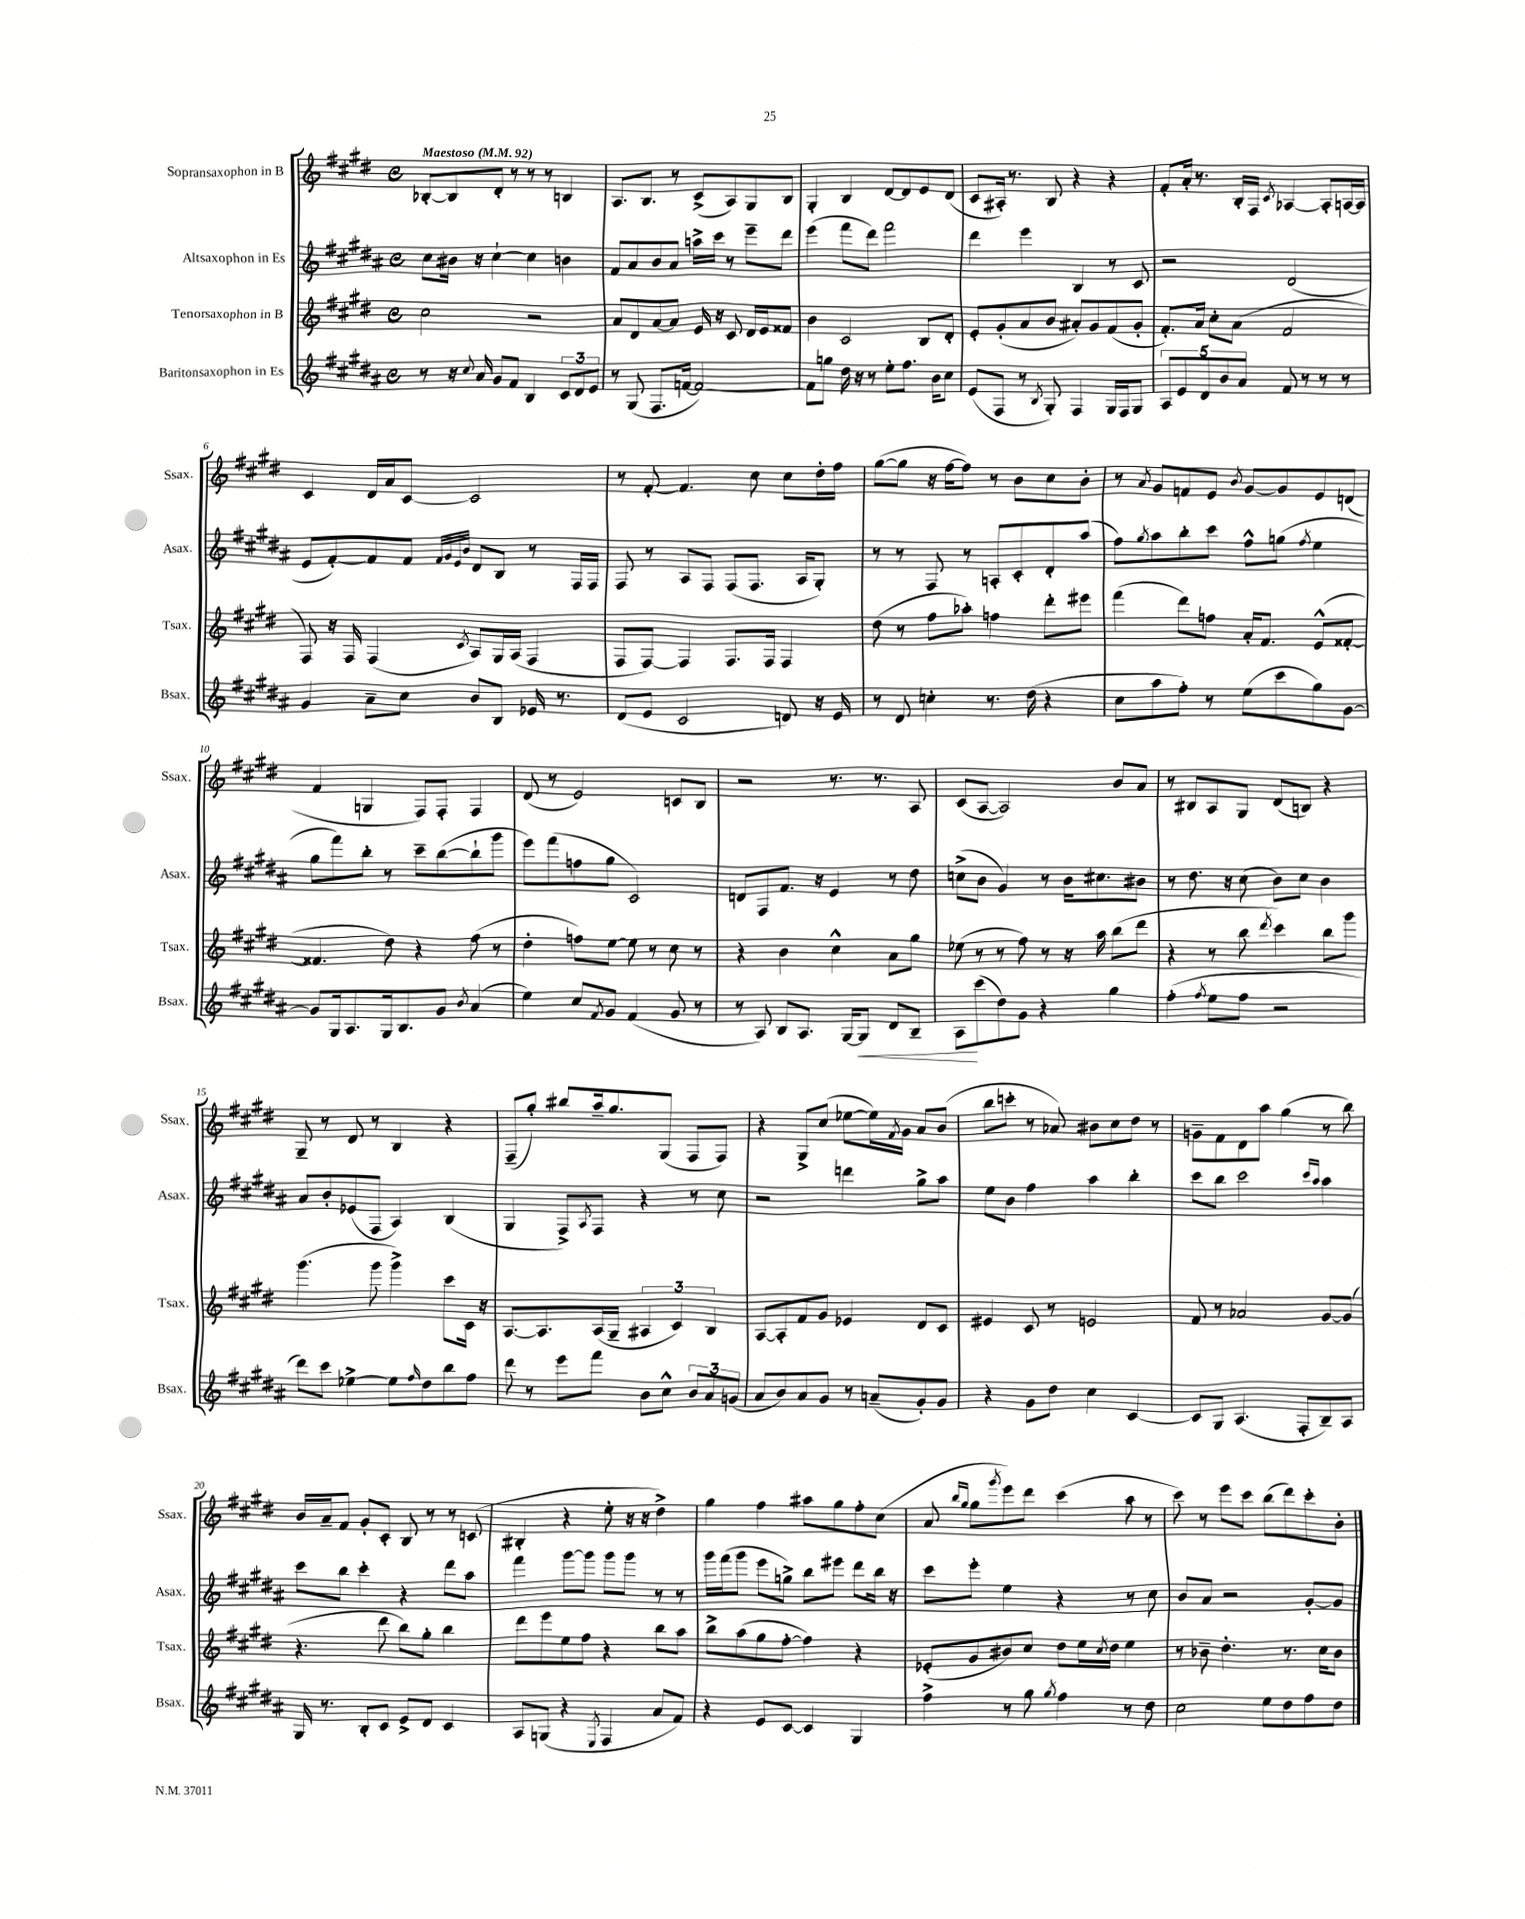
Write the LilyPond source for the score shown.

<<
\new StaffGroup <<
\new Staff = "s0" \with { instrumentName = "Sopransaxophon in B" shortInstrumentName = "Ssax." } {
    \clef treble \key e \major \defaultTimeSignature \time 4/4 \tempo "Maestoso" 4 = 92
    bes8~-. bes8 dis'8-. r8 r8 r8 b4 |
    a8. b8. r8 cis'8->( a8) gis8 b8 |
    gis4-. b4 dis'8~ dis'8 e'8 dis'8( |
    cis'8 ais16-.) r8. b8 r4 r4 |
    fis'8-. a'16-. r8. b16-. fis16 \acciaccatura { cis'8 } aes4~ aes8-. a16~ a16 |
    cis'4 dis'16 a'16 cis'8~ cis'2 |
    r8 fis'8~-. fis'4. cis''8 cis''8 dis''16-. fis''16 |
    gis''8~( gis''8 r16 fis''16~ fis''8) r8 b'8 cis''8 b'8-. |
    r8 \acciaccatura { a'8 } gis'8 f'8 e'8 \acciaccatura { b'8 } gis'8~ gis'8 e'8 d'8( |
    fis'4 g4 fis8) fis8-. fis4 |
    dis'8( r8 e'2) c'8 b8 |
    r2 r8. r8. a8 |
    cis'8( a8~ a2) b'8 a'8 |
    r8 bis8 a8 gis8 dis'8( b8) r4 |
    gis8-- r8 dis'8 r8 b4 r4 |
    fis8--( gis''8-.) bis''8 a''16-- gis''8. gis8( fis8 fis8) |
    r4 gis8-> cis''8( ees''8~ ees''16) \acciaccatura { fis'8 } gis'16 a'8 b'8( |
    b''8 c'''8-. r8 aes'8) bis'8 cis''8 dis''8 r8 |
    g'8-- fis'8 dis'8 a''8 gis''4( r8 b''8) |
    b'16 a'16-- fis'8 gis'8-. cis'8-. b8 r8 r8 c'8( |
    bis4-. r4 e''8-. r16 r16 dis''4->) |
    gis''4 fis''4 ais''8 gis''8 fis''8-. cis''8( |
    a'8 \grace { b''16 gis''16 } gis''8 \acciaccatura { gis'''8 } e'''8) dis'''8 cis'''4( a''8 r8 |
    cis'''8) r8 e'''8 cis'''8 b''8( dis'''8) cis'''8-. b'8-. \bar "|." |
}
\new Staff = "s1" \with { instrumentName = "Altsaxophon in Es" shortInstrumentName = "Asax." } {
    \clef treble \key b \major \defaultTimeSignature \time 4/4
    cis''8 bis'16 r16 cis''4~-! cis''4 b'4 |
    fis'8 ais'8 b'8 ais'8 a''16-> cis'''16 r8 e'''8-- dis'''8 |
    e'''4( fis'''8 dis'''8) fis'''2 |
    dis'''4 e'''4 b4 r8 cis'8 |
    r2 dis'2( |
    e'8 fis'8~-.) fis'8 fis'8 \grace { fis'32 gis'32 e'32 b'32 } dis'8 b8 r8 fis16 fis16 |
    fis8 r8 ais8 fis8 fis8( fis8. ais16 gis8-.) |
    r8 r8 fis8 r8 a8-. cis'8-. dis'8-. ais''8( |
    fis''8) \acciaccatura { gis''8 } ais''8 b''8-. cis'''8 fis''8-^ g''8( \acciaccatura { fis''8 } e''4 |
    gis''8 fis'''8) b''8-. r8 cis'''8-- b''8~( b''8-! gis'''8 |
    e'''8) fis'''8( f''8 gis''8 cis'2) |
    d'8 fis8 fis'8. r16 e'4 r8 dis''8 |
    c''8->( b'8 gis'4) r8 b'16 cis''8. bis'8 |
    r8 dis''8. r16 cis''8( b'8) cis''8 b'4 |
    ais'8 b'8-. ees'8( fis8 ais4) b4( |
    gis4 fis8->) \acciaccatura { ais8 } fis8 r4 r8 cis''8 |
    r2 d'''4 gis''8-> ais''8 |
    e''8 b'8 fis''4 ais''4 b''4-. |
    cis'''8 b''8 cis'''2 \grace { cis'''16 ais''16 } ais''4 |
    cis'''8 b''8 cis'''4-. r4 dis'''8 ais''8 |
    fis'''4 gis'''8~ gis'''8 gis'''8 gis'''8 r8 r8 |
    gis'''16 fis'''16( gis'''8 e'''8 g''8->) b''8 eis'''8 dis'''8 b''16 r16 |
    cis'''8 e'''8-. e''4 r4 r8 cis''8 |
    b'8 ais'8 r2 gis'8~-. gis'8 \bar "|." |
}
\new Staff = "s2" \with { instrumentName = "Tenorsaxophon in B" shortInstrumentName = "Tsax." } {
    \clef treble \key e \major \defaultTimeSignature \time 4/4
    cis''2 r2 |
    a'8 dis'8 a'8~ a'8 e'16 r16 cis'8 dis'16 e'16 fisis'8 |
    b'4 cis'2 b8 dis'8-. |
    e'8-. gis'8-.( a'8 b'8 ais'8-.) gis'8 fis'8( gis'8-. |
    fis'8.-.) a'16 cis''8-. a'8( fis'2 |
    fis8) r16 fis16 fis4( \acciaccatura { cis'8 } a8) gis16 a16( fis4 |
    fis8 fis8~) fis4 fis8. fis16 fis4 |
    dis''8( r8 fis''8 aes''8-.) f''4 dis'''8-. eis'''8 |
    fis'''4( dis'''8) f''8 a'16-. fis'8. e'8-^( fisis'8~-. |
    fisis'4. dis''8) r4 fis''8( r8 |
    dis''4-. f''8) e''8~ e''8 r8 cis''8 r8 |
    r4 b'4 cis''4-^ a'8 gis''8 |
    ees''8( r8 r8 fis''8) r8 r16 a''16 b''8( dis'''8 |
    r4 r8 b''8 \acciaccatura { dis'''8 } cis'''4) b''8 gis'''8 |
    gis'''4.( gis'''8 gis'''4->) cis'''8 cis'16 r16 |
    a8.~ a8. a16( gis16-- \tuplet 3/2 { ais4 cis'4) b4 } |
    a8~ a8-. fis'8 gis'8 ees'4 dis'8 cis'8 |
    eis'4 cis'8 r8 e'2 |
    fis'8 r8 aes'2 gis'8~ gis'8( |
    r4. dis'''8 b''8) gis''8-. b''4 |
    dis'''8 e'''8 e''8 fis''8 r4 b''8 a''8 |
    b''8-> a''8( gis''8 fis''8~-. fis''4) r4 |
    ees'8-.( gis'8 bis'8) cis''8 dis''8 e''16 \acciaccatura { cis''8 } dis''16 e''4 |
    r8 bes'8-- dis''4.-. r8. cis''16 bes'8 \bar "|." |
}
\new Staff = "s3" \with { instrumentName = "Baritonsaxophon in Es" shortInstrumentName = "Bsax." } {
    \clef treble \key b \major \defaultTimeSignature \time 4/4
    r8 r16 \appoggiatura { cis''8 } ais'16 gis'8 fis'8 b4 \tuplet 3/2 { cis'8 dis'8 e'8 } |
    r8 gis8( fis8. f'16~ f'2~) |
    f'8 g''8 dis''16 r16 r8 e''8-. fis''8. b'16 cis''8 |
    e'8( fis8 r8 \acciaccatura { b8 } gis8-.) fis4 gis16 fis16 gis8 |
    \tuplet 5/4 { ais8 e'8 dis'8 b'8 ais'8 } fis'8 r8 r8 r8 |
    gis'4 ais'8-- cis''8 b'8 b8 ees'16 r8. |
    dis'8( e'8 cis'2 d'8) r16 e'16 |
    r8 dis'8 c''4-. r8. dis''16( r4 |
    cis''8 ais''8 fis''8-.) r8 e''8( cis'''8 gis''8) gis'8~ |
    gis'8 gis16 ais8. gis16 b8. gis'8 \acciaccatura { b'8 } ais'4( |
    e''4) cis''8 \acciaccatura { fis'8 } gis'8 fis'4( gis'8 r8 |
    r8 ais8) b8 ais8. gis16~ gis8\< dis'8 b8-- |
    ais8\! cis'''8( dis''8) gis'8 r4 gis''4 |
    fis''4-.( \acciaccatura { fis''8 } e''8 fis''8 r2 |
    dis'''8) cis'''8 ees''4~-> ees''8 \grace { fis''16 } dis''8 b''8 fis''8 |
    dis'''8 r8 e'''8 fis'''8 b'8 cis''8-^ \tuplet 3/2 { b'8 ais'8 g'8( } |
    ais'8 b'8) ais'8 gis'8 r8 a'8--( gis'8-.) gis'8 |
    r4 gis'8 dis''8 cis''4 cis'4~ |
    cis'8 gis8 ais4.( fis8-. b8--) ais8 |
    gis16 r8. b8-. cis'8 e'8-> dis'8 cis'4 |
    ais8 g8( r4 \acciaccatura { e8 } fis4 ais'8 fis'8) |
    r4 e'8 cis'8~ cis'4 gis4 |
    fis''4-> r8 gis''8 \acciaccatura { gis''8 } fis''4 r8 dis''8 |
    cis''2 e''8 dis''8 fis''8 dis''8 \bar "|." |
}
>>
>>
